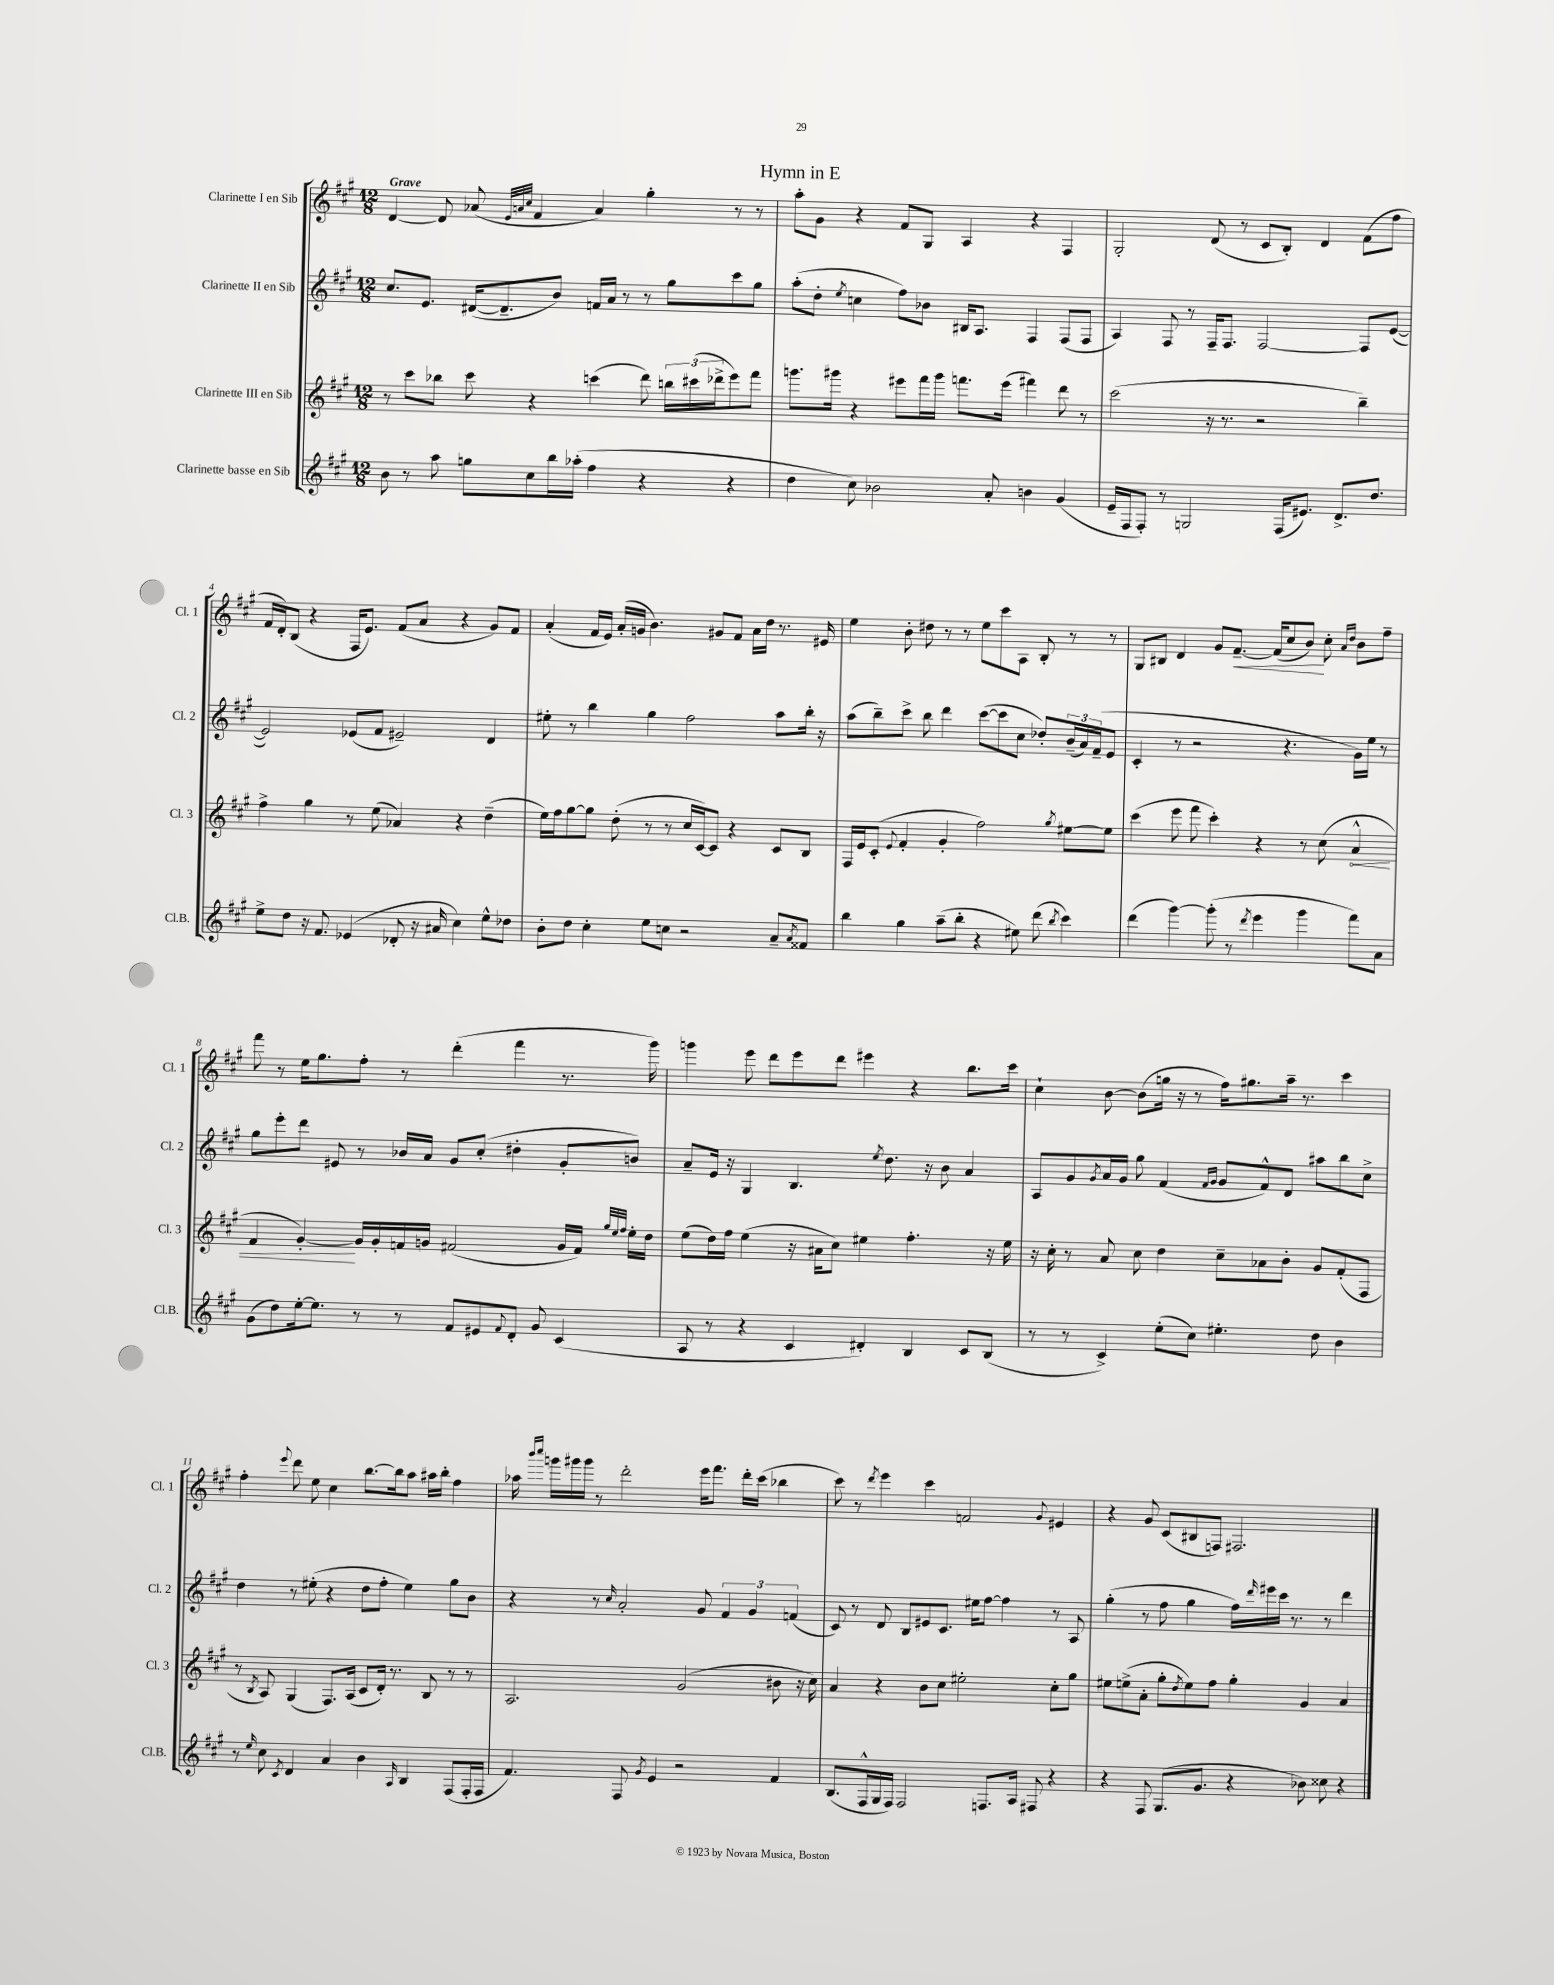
\header { title = "Hymn in E" }
<<
\new StaffGroup <<
\new Staff = "s0" \with { instrumentName = "Clarinette I en Sib" shortInstrumentName = "Cl. 1" } {
    \clef treble \key a \major \numericTimeSignature \time 12/8 \tempo "Grave"
    d'4~ d'8 aes'8( \grace { e'32 a'32 cis''32 } fis'4 a'4) gis''4-. r8 r8 |
    a''8-. gis'8 r4 fis'8 gis8 a4 r4 fis4 |
    gis2-. d'8( r8 cis'8 b8-.) d'4 fis'8( fis''8 |
    fis'16 d'16-.) b8( r4 fis16 e'8.) fis'8( a'8 r4 gis'8) fis'8 |
    a'4-.( fis'16 e'16) a'16-.( g'16 b'4.) gis'8 fis'8 a'16 d''16 r8. eis'16 |
    e''4 b'8-. dis''8 r8 r8 e''8 cis'''8 a8 b8-. r8 r8 |
    gis8 bis8 d'4 gis'8 fis'8.~--\< fis'16( cis''8 b'8\!) cis''8-. \grace { a'16 d''16 } b'8 fis''8-- |
    fis'''8 r8 e''16 gis''8. fis''8-. r8 d'''4-.( fis'''4 r8. gis'''16) |
    g'''4 e'''8 d'''8 e'''8 d'''8 eis'''4 r4 b''8. cis'''16 |
    cis''4-! b'8~ b'8( g''16 r16 r8 fis''16) gis''8. a''16-- r8. cis'''4 |
    fis''4-. \appoggiatura { e'''8 } d'''8 e''8 cis''4 b''8.~ b''16 a''8 ais''16 b''16-. fis''4 |
    aes''16 \grace { b'''16 cis''''16 } g'''16 gis'''16 gis'''16 r8 d'''2-. e'''16 fis'''8. d'''16-. cis'''16( bes''4 |
    cis'''8) r8 \acciaccatura { d'''8 } e'''4 cis'''4 f'2 \appoggiatura { gis'8 } eis'4 |
    r4 gis'8 cis'8( bis8 f8) fis2. \bar "|." |
}
\new Staff = "s1" \with { instrumentName = "Clarinette II en Sib" shortInstrumentName = "Cl. 2" } {
    \clef treble \key a \major \numericTimeSignature \time 12/8
    cis''8. e'8. dis'16~( dis'8.-- b'8) f'16 a'16 r8 r8 gis''8 cis'''8 gis''8 |
    a''8-.( d''8-. \acciaccatura { e''8 } c''4 fis''8) bes'8 bis16 a8. fis4 fis8( fis8 |
    a4) fis8 r8 fis16-- fis8. fis2~ fis8 e'8~( |
    e'2) ees'8( fis'8 eis'2--) d'4 |
    eis''8-. r8 b''4 gis''4 fis''2 a''8 b''16-. r16 |
    a''8( b''8--) cis'''8-> b''8 d'''4 cis'''8~( cis'''8 cis''8 des''8-.) \tuplet 3/2 { b'16--( a'16) fis'16--( } e'8 |
    cis'4-. r8 r2 r4. gis'16) e''16 r8 |
    gis''8 e'''8-. d'''8 eis'8 r8 bes'16 a'16 gis'8 cis''8-.( dis''4-. gis'8-. b'8) |
    a'8-- e'16 r16 gis4 b4. \acciaccatura { e''8 } d''8. r16 b'8 a'4 |
    a8 gis'8 \acciaccatura { gis'8 } a'16 gis'16 gis''8 fis'4( \grace { fis'16 gis'16 } gis'8 fis'8-^) d'8 ais''8 b''8 cis''8-> |
    d''4 r8 eis''8-.( r4 d''8 fis''8-. eis''4) gis''8 b'8 |
    r4 r8 \grace { cis''16 } a'2-. gis'8 \tuplet 3/2 { fis'4 gis'4 f'4( } |
    cis'8) r8 d'8 b8 eis'8 cis'8. eis''16 fis''8~ fis''4 r8 a8 |
    gis''4-.( r8 fis''8 gis''4 fis''16) \grace { d'''16 } eis'''16 cis'''16 r8. r8 d'''4 \bar "|." |
}
\new Staff = "s2" \with { instrumentName = "Clarinette III en Sib" shortInstrumentName = "Cl. 3" } {
    \clef treble \key a \major \numericTimeSignature \time 12/8
    r8 cis'''8 bes''8 cis'''8 r4 c'''4( d'''8) \tuplet 3/2 { b''16 cis'''16( des'''16-> } e'''8) fis'''8 |
    g'''8. gis'''16 r4 eis'''8 fis'''16 gis'''16 f'''8. eis'''16( fis'''4) d'''8 r8 |
    cis'''2( r16 r8. r2 b''4--) |
    fis''4-> gis''4 r8 e''8( aes'4) r4 d''4--( |
    e''16) fis''16 gis''8~ gis''8 d''8-.( r8 r8 cis''16 cis'16~) cis'8 r4 cis'8 b8 |
    fis16 e'16 cis'8-.( \appoggiatura { e'8 } fis'4-. gis'4-. fis''2) \acciaccatura { gis''8 } eis''8~ eis''8 |
    cis'''4( e'''8 fis'''8 cis'''4-.) r4 r8 cis''8( \once \override Hairpin.circled-tip = ##t a'4-^\< |
    fis'4 gis'4~-.\!) gis'16 gis'16-. f'16 g'16 fis'2( g'16 fis'16) \grace { gis''32 e''32 fis''32 } e''16-. d''16 |
    e''8( d''16) fis''16 e''4( r16 ais'16 cis''8) eis''4 fis''4.-. r16 eis''16 |
    r16 cis''16-. r8 a'8 cis''8 d''4 cis''8-- aes'8 b'8-. gis'8 fis'8-.( fis8 |
    r8 \acciaccatura { b8 } a8) gis4( fis8.) a16( cis'8 d'16-.) r8. b8 r8 r8 |
    a2. gis'2( bis'8 r16 cis''16) |
    a'4 r4 b'8 cis''8 eis''2-. cis''8-. gis''8 |
    eis''8 e''8->( a'8-. gis''8-. \acciaccatura { d''8 } e''8) fis''8 gis''4-. gis'4 a'4 \bar "|." |
}
\new Staff = "s3" \with { instrumentName = "Clarinette basse en Sib" shortInstrumentName = "Cl.B." } {
    \clef treble \key a \major \numericTimeSignature \time 12/8
    b'8 r8 a''8 g''8 cis''8 b''16 aes''16-.( fis''4 r4 r4 |
    d''4 cis''8) bes'2 a'8-. b'4 gis'4( |
    e'16-- fis16 fis8-.) r8 g2 fis16( eis'8.) d'8.-> d''8. |
    e''8-> d''8 r16 fis'8. ees'4( des'8-. r16 ais'16 cis''4) e''8-^ des''8 |
    b'8-. d''8 cis''4-. e''8 c''8 r2 a'8-- \acciaccatura { a'8 } fisis'8 |
    b''4 gis''4 a''8--( b''8-. r4 eis''8) d'''8( \acciaccatura { b''8 } cis'''4) |
    d'''4( gis'''4~) gis'''8-.( r8 \acciaccatura { d'''8 } e'''4 gis'''4 fis'''8) a'8 |
    gis'8( d''8) e''16~-. e''8. r8 r8 fis'8 eis'8 \appoggiatura { fis'8 } d'8-. gis'8 cis'4( |
    a8 r8 r4 cis'4 dis'4-.) b4 cis'8 b8( |
    r8 r8 cis'4->) e''8-.( cis''8) eis''4.-. d''8 b'4 |
    r8 \grace { e''16 } cis''8 \acciaccatura { cis'8 } d'4 a'4 b'4 \grace { a16 } b4 fis8( fis16-. fis16 |
    fis'4.) fis8 \acciaccatura { gis'8 } e'4 r2 fis'4 |
    b8.( fis16-^ gis16 fis16) fis2 f8. a16 fis8 r4 |
    r4 fis8 gis8.( gis'8. r4 bes'8) cisis''8 r4 \bar "|." |
}
>>
>>
